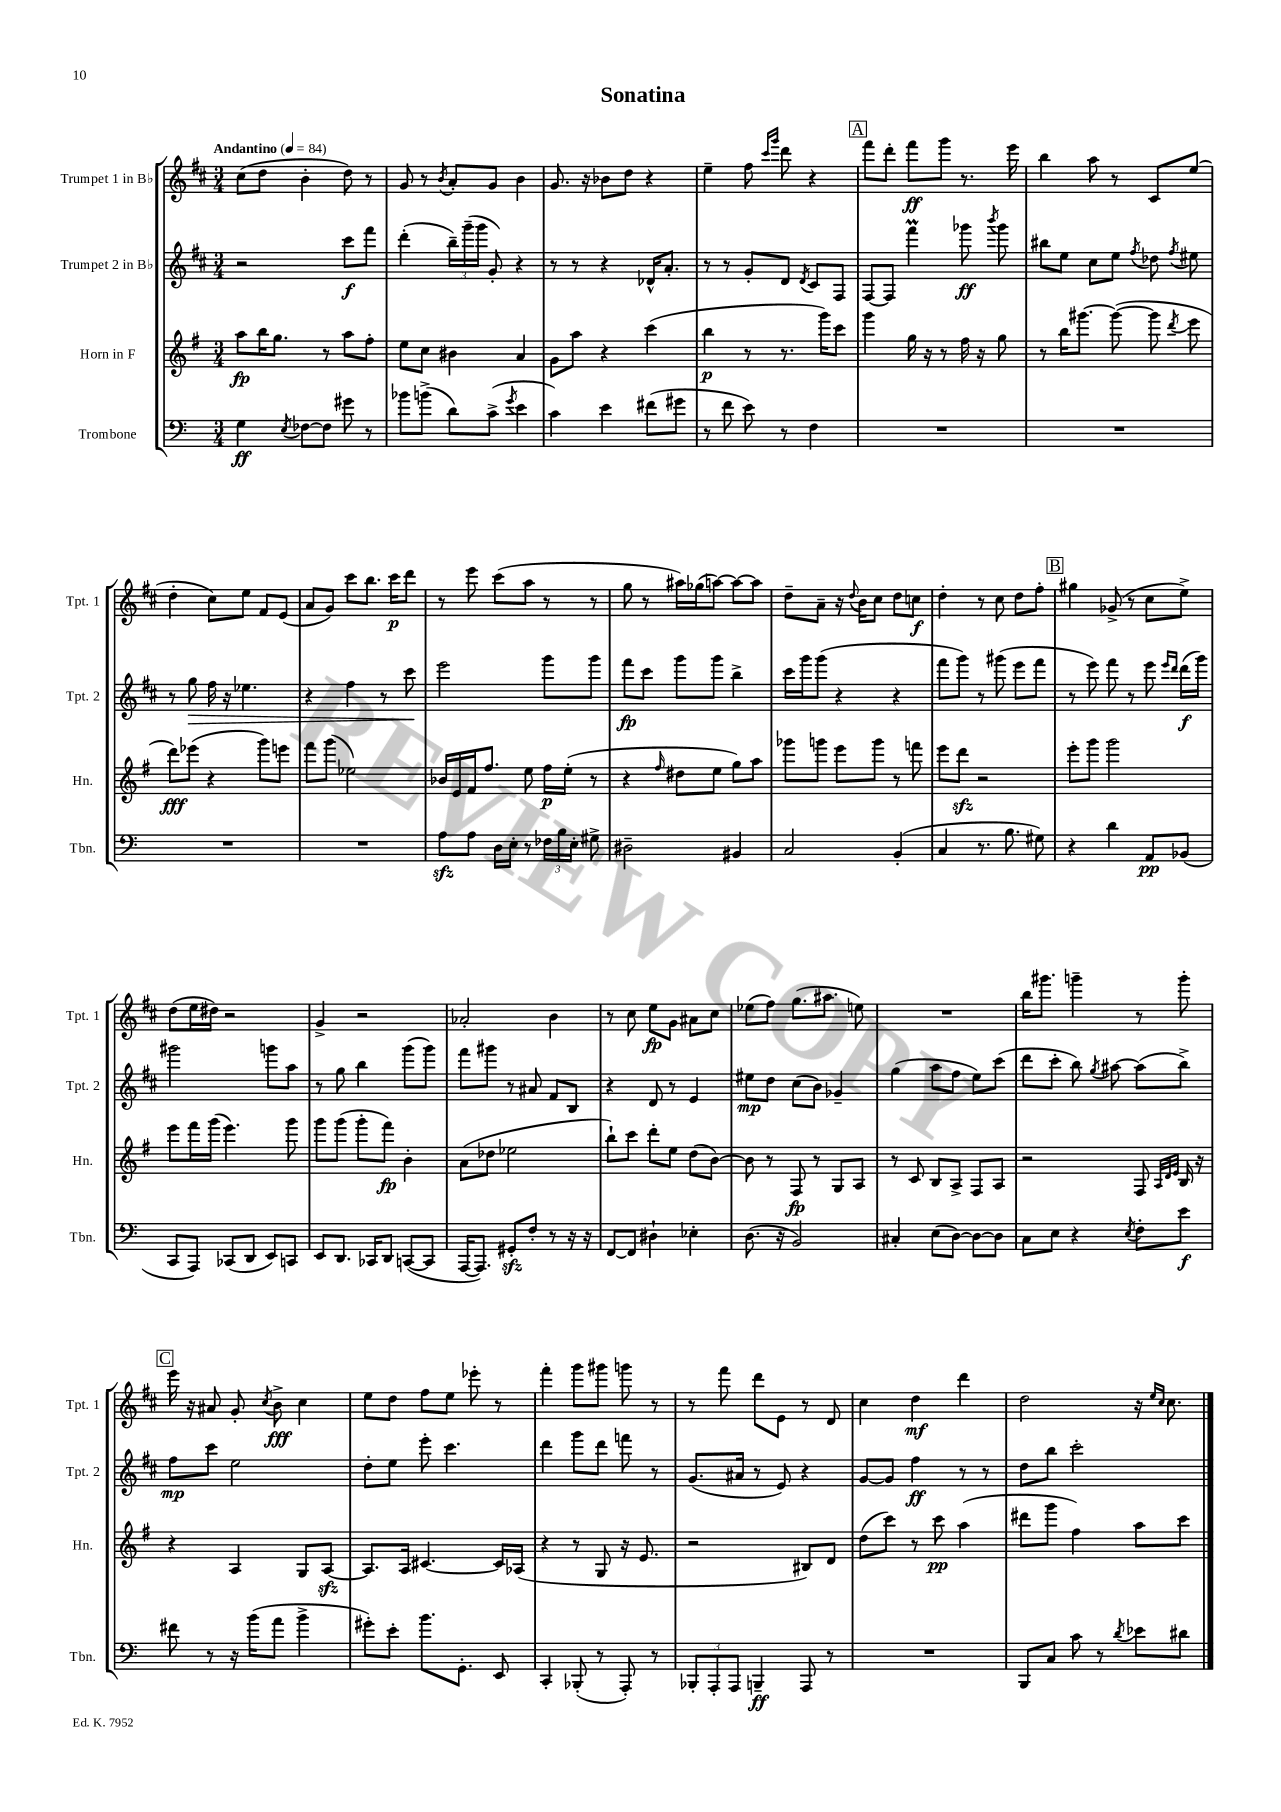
\header { title = "Sonatina" }
<<
\new StaffGroup <<
\new Staff = "s0" \with { instrumentName = "Trumpet 1 in Bb" shortInstrumentName = "Tpt. 1" } {
    \clef treble \key d \major \numericTimeSignature \time 3/4 \tempo "Andantino" 4 = 84
    \autoBeamOff cis''8[( d''8] b'4-. d''8) r8 |
    g'8 r8 \acciaccatura { b'8 } a'8[-. g'8] b'4 |
    g'8. r16 bes'8[ d''8] r4 |
    e''4-- fis''8 \grace { cis'''16[ g'''16] } d'''8 r4 |
    \mark \markup { \box "A" } fis'''8[ d'''8]-. fis'''8[\ff g'''8] r8. e'''16 |
    b''4 a''8 r8 cis'8[ e''8]( |
    d''4-. cis''8[) e''8] fis'8[ e'8]( |
    a'8[ g'8]) cis'''8[ b''8.] cis'''16[\p d'''8] |
    r8 e'''8 cis'''8[( a''8] r8 r8 |
    g''8 r8 ais''16[) ges''16( a''8]~) a''8[~ a''8] |
    d''8[-- a'8]-- r16 \appoggiatura { d''8 } b'16[ cis''8] d''8[ c''8]\f |
    d''4-. r8 cis''8 d''8[ fis''8]-. |
    \mark \markup { \box "B" } gis''4 ges'8->( r8 cis''8[ e''8]->) |
    d''8[( e''16 dis''16]) r2 |
    g'4-> r2 |
    aes'2-. b'4 |
    r8 cis''8 e''8[\fp g'8] ais'8[ cis''8] |
    ees''8[( fis''8]) g''8.[( ais''8.] e''8) |
    R2. |
    b''16[ gis'''8.] g'''4-- r8 g'''8-. |
    \mark \markup { \box "C" } e'''16 r16 ais'8 g'8-. \acciaccatura { cis''8 } b'8->\fff cis''4 |
    e''8[ d''8] fis''8[ e''8] ees'''8-. r8 |
    fis'''4-. g'''8[ gis'''8] g'''8 r8 |
    r8 fis'''8 d'''8[ e'8] r8 d'8 |
    cis''4 d''4\mf d'''4 |
    d''2 r16 \grace { e''16[ cis''16] } cis''8. \bar "|." |
}
\new Staff = "s1" \with { instrumentName = "Trumpet 2 in Bb" shortInstrumentName = "Tpt. 2" } {
    \clef treble \key d \major \numericTimeSignature \time 3/4
    \autoBeamOff r2 cis'''8[\f fis'''8] |
    d'''4-.( \tuplet 3/2 { b''16[--) g'''16--( g'''16] } g'8-.) r4 |
    r8 r8 r4 des'16[-^ a'8.]-. |
    r8 r8 g'8[-. d'8] \acciaccatura { d'8 } cis'8[ fis8] |
    \mark \markup { \box "A" } fis8[~ fis8] fis'''4\prall ges'''8\ff \acciaccatura { b'''8 } ges'''8 |
    bis''8[ e''8] cis''8[ e''8] \acciaccatura { fis''8 } des''8 \acciaccatura { fis''8 } eis''8 |
    r8 g''8\> fis''16 r16 ees''4. |
    r4 fis''4 r8 cis'''8\! |
    e'''2 g'''8[ g'''8] |
    fis'''8[\fp cis'''8] g'''8[ g'''8] b''4-> |
    cis'''16[ g'''16 g'''8]( r4 r4 |
    fis'''8[ g'''8]) r8 gis'''8( e'''8[ fis'''8] |
    \mark \markup { \box "B" } r8 e'''8) fis'''8 r8 e'''8 \grace { e'''16[ d'''16] } d'''16[\f( g'''16]) |
    gis'''2 g'''8[ a''8] |
    r8 g''8 b''4 g'''8[( g'''8]) |
    fis'''8[ gis'''8] r8 ais'8 fis'8[ b8] |
    r4 d'8 r8 e'4 |
    eis''8[\mp d''8] cis''8[( b'8]) ges'4-- |
    g''4( a''8[ fis''8] e''8[) cis'''8]( |
    d'''8[ cis'''8]-. b''8) \acciaccatura { g''8 } ais''8~ ais''8[( b''8]->) |
    \mark \markup { \box "C" } fis''8[\mp cis'''8] e''2 |
    d''8[-. e''8] e'''8-. cis'''4. |
    d'''4 g'''8[ d'''8] f'''8 r8 |
    g'8.[( ais'16] r8 e'8) r4 |
    g'8[~ g'8] fis''4\ff r8 r8 |
    d''8[ b''8] cis'''2-. \bar "|." |
}
\new Staff = "s2" \with { instrumentName = "Horn in F" shortInstrumentName = "Hn." } {
    \clef treble \key g \major \numericTimeSignature \time 3/4
    \autoBeamOff a''8[\fp b''16 g''8.] r8 a''8[ fis''8]-. |
    e''8[ c''8] bis'4 a'4 |
    g'8[ a''8] r4 c'''4( |
    b''4\p r8 r8. g'''16[) c'''8] |
    \mark \markup { \box "A" } g'''4 g''16 r16 r8 fis''16 r16 g''8 |
    r8 b''16[ gis'''8.]~ gis'''8~( gis'''8 \acciaccatura { d'''8 } e'''8 |
    d'''8[\fff) ees'''8]( r4 g'''8[) e'''8] |
    fis'''8[ g'''8]( ees''2) |
    bes'16[ e'16 fis'16 fis''8.] e''8 fis''16[\p e''16]-.( r8 |
    r4 \grace { fis''16 } dis''8[ e''8] g''8[) a''8] |
    ges'''8[ g'''8] e'''8[ g'''8] r8 f'''8 |
    e'''8[ d'''8]\sfz r2 |
    \mark \markup { \box "B" } e'''8[-. g'''8] g'''2 |
    e'''8[ fis'''16 g'''16]( e'''4.) g'''8 |
    g'''8[ g'''8]( g'''8[-. fis'''8]\fp) b'4-. |
    a'8[( des''8] ees''2 |
    b''8[-!) c'''8] d'''8[-. e''8] d''8[( b'8]~) |
    b'8 r8 fis8\fp r8 g8[ a8] |
    r8 c'8 b8[ a8]-> fis8[ a8] |
    r2 fis8 \grace { a32[ d'32 e'32] } b16 r16 |
    \mark \markup { \box "C" } r4 a4 g8[ a8]~\sfz |
    a8.[ a16] cis'4.~ cis'16[ aes16]( |
    r4 r8 g8 r16 e'8. |
    r2 bis8[) d'8] |
    d''8[( c'''8]) r8 c'''8\pp a''4( |
    dis'''8[ g'''8] fis''4) a''8[ c'''8] \bar "|." |
}
\new Staff = "s3" \with { instrumentName = "Trombone" shortInstrumentName = "Tbn." } {
    \clef bass \key c \major \numericTimeSignature \time 3/4
    \autoBeamOff g4\ff \acciaccatura { e8 } fes8[~ fes8] gis'8 r8 |
    bes'8[ b'8]->( d'8[) c'8]->( \acciaccatura { g'8 } e'4 |
    c'4) e'4 fis'8[( gis'8] |
    r8 f'8 e'8) r8 f4 |
    \mark \markup { \box "A" } R2. |
    R2. |
    R2. |
    R2. |
    a8[\sfz a8] d16[ e16]-. r8 \tuplet 3/2 { fes16[ b16 e16]-. } gis8-> |
    dis2-- bis,4 |
    c2 b,4-.( |
    c4 r8. b8. gis8) |
    \mark \markup { \box "B" } r4 d'4 a,8[\pp bes,8]( |
    c,8[ a,,8]) ces,8[( d,8] e,8[) c,8] |
    e,8[ d,8.] ces,16[ d,8] c,8[~( c,8] |
    a,,16[~ a,,8.]) gis,8[-.\sfz f8]-. r8 r16 r16 |
    f,8[~ f,8] dis4-! ees4-. |
    d8.( r16 b,2) |
    cis4-. e8[( d8]~) d8[~ d8] |
    c8[ e8] r4 \acciaccatura { e8 } f8[-. e'8]\f |
    \mark \markup { \box "C" } fis'8 r8 r16 b'16[( a'8] b'4-> |
    gis'8[-.) e'8]-. b'8.[ g,8.]-. e,8 |
    c,4-. bes,,8-.( r8 a,,8-.) r8 |
    \tuplet 3/2 { bes,,8[-. a,,8-. a,,8] } b,,4--\ff a,,8 r8 |
    R2. |
    b,,8[ c8] c'8 r8 \acciaccatura { d'8 } ees'8[ dis'8] \bar "|." |
}
>>
>>
\layout { \context { \Score \remove "Bar_number_engraver" } }
